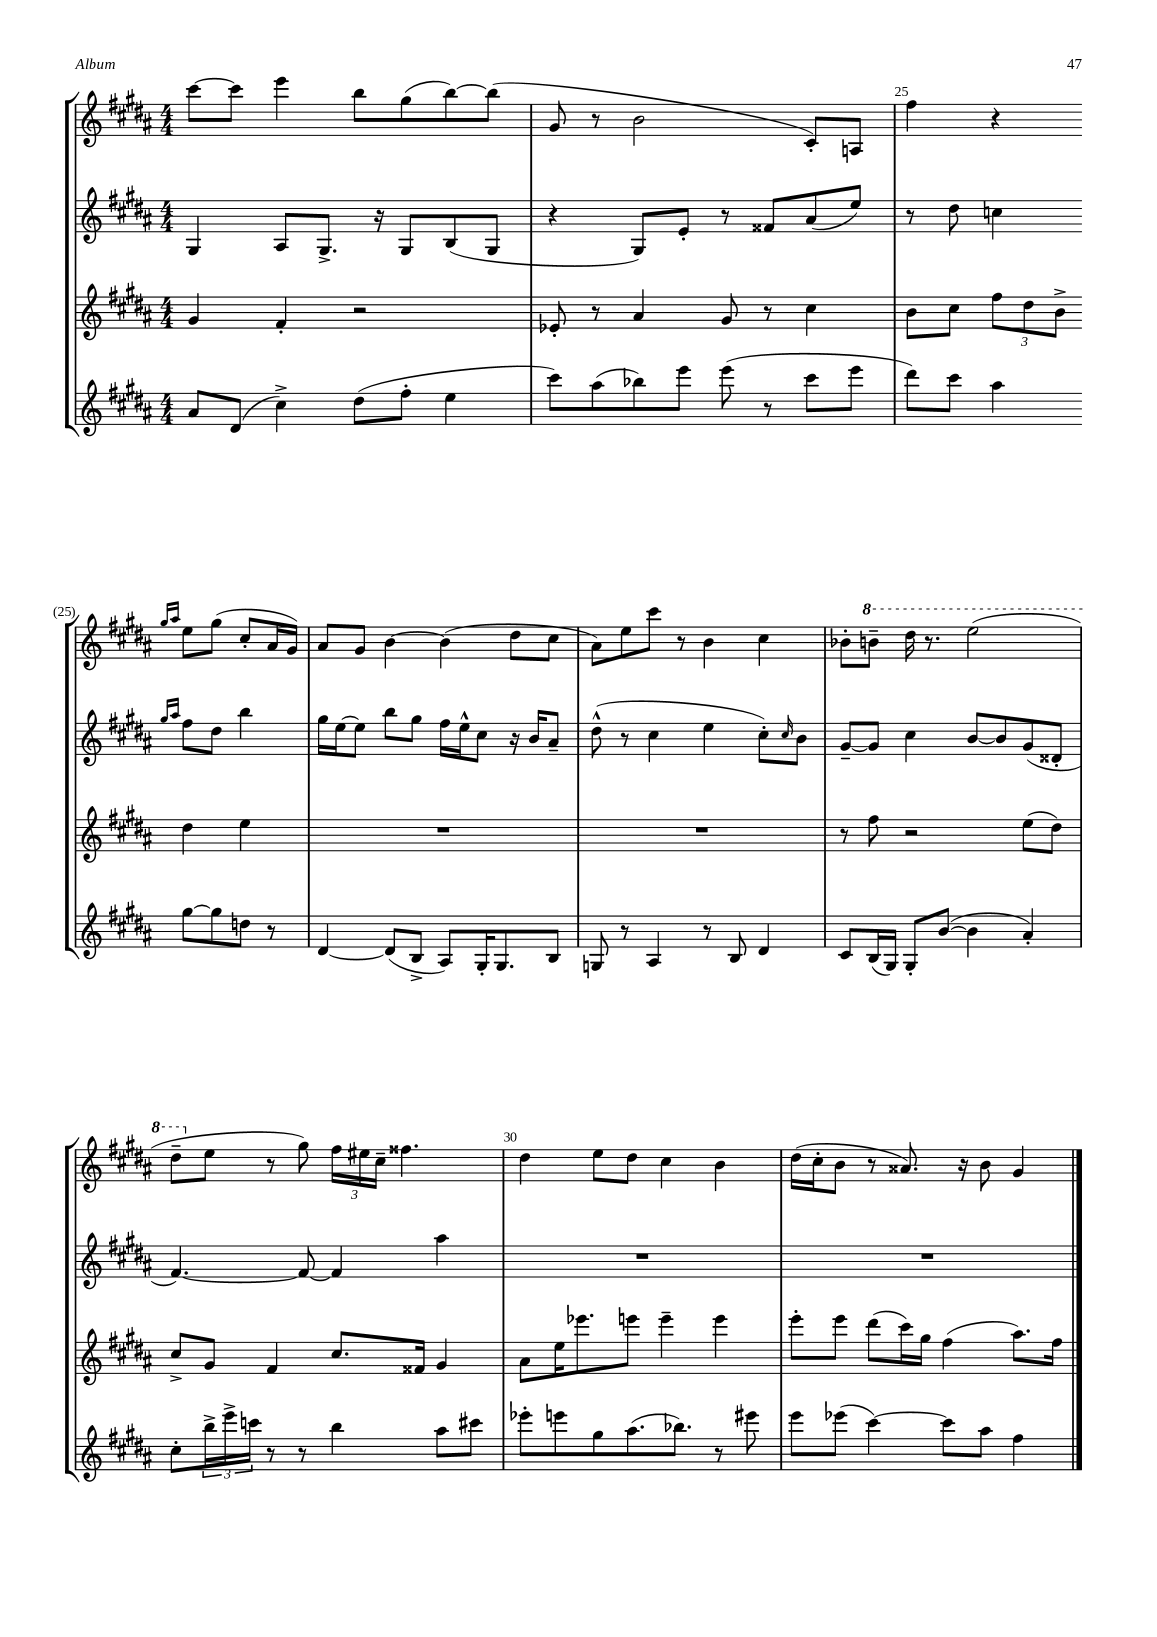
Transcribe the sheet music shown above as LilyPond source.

<<
\new StaffGroup <<
\new Staff = "s0" {
    \clef treble \key b \major \numericTimeSignature \time 4/4
    cis'''8~ cis'''8 e'''4 b''8 gis''8( b''8~) b''8( |
    gis'8 r8 b'2 cis'8-.) a8 |
    fis''4 r4 \grace { gis''16 ais''16 } e''8 gis''8( cis''8-. ais'16 gis'16) |
    ais'8 gis'8 b'4~ b'4( dis''8 cis''8 |
    ais'8) e''8 cis'''8 r8 b'4 cis''4 |
    bes'8-. \ottava #1 b''!8-- dis'''16 r8. e'''2( |
    dis'''8-- \ottava #0 e''8 r8 gis''8) \tuplet 3/2 { fis''16 eis''16 cis''16-- } fisis''4. |
    dis''4 e''8 dis''8 cis''4 b'4 |
    dis''16( cis''16-. b'8 r8 aisis'8.) r16 b'8 gis'4 \bar "|." |
}
\new Staff = "s1" {
    \clef treble \key b \major \numericTimeSignature \time 4/4
    gis4 ais8 gis8.-> r16 gis8 b8( gis8 |
    r4 gis8) e'8-. r8 fisis'8 ais'8( e''8) |
    r8 dis''8 c''4 \grace { gis''16 ais''16 } fis''8 dis''8 b''4 |
    gis''16 e''16~ e''8 b''8 gis''8 fis''16 e''16-^ cis''8 r16 b'16 ais'8-- |
    dis''8-^( r8 cis''4 e''4 cis''8-.) \grace { cis''16 } b'8 |
    gis'8~-- gis'8 cis''4 b'8~ b'8 gis'8( disis'8-. |
    fis'4.~) fis'8~ fis'4 ais''4 |
    R1 |
    R1 \bar "|." |
}
\new Staff = "s2" {
    \clef treble \key b \major \numericTimeSignature \time 4/4
    gis'4 fis'4-. r2 |
    ees'8-. r8 ais'4 gis'8 r8 cis''4 |
    b'8 cis''8 \tuplet 3/2 { fis''8 dis''8 b'8-> } dis''4 e''4 |
    R1 |
    R1 |
    r8 fis''8 r2 e''8( dis''8) |
    cis''8-> gis'8 fis'4 cis''8. fisis'16 gis'4 |
    ais'8 e''16 ees'''8. e'''8 e'''4-- e'''4 |
    e'''8-. e'''8 dis'''8( cis'''16) gis''16 fis''4( ais''8.) fis''16 \bar "|." |
}
\new Staff = "s3" {
    \clef treble \key b \major \numericTimeSignature \time 4/4
    ais'8 dis'8( cis''4->) dis''8( fis''8-. e''4 |
    cis'''8) ais''8( bes''8) e'''8 e'''8( r8 cis'''8 e'''8 |
    dis'''8) cis'''8 ais''4 gis''8~ gis''8 d''8 r8 |
    dis'4~ dis'8( b8-> ais8) gis16-. gis8. b8 |
    g8 r8 ais4 r8 b8 dis'4 |
    cis'8 b16( gis16) gis8-. b'8~( b'4 ais'4-.) |
    cis''8-. \tuplet 3/2 { b''16-> e'''16-> c'''16 } r8 r8 b''4 ais''8 cis'''8 |
    ees'''8-. e'''8 gis''8 ais''8.( bes''8.) r8 eis'''8 |
    e'''8 ees'''8( cis'''4~) cis'''8 ais''8 fis''4 \bar "|." |
}
>>
>>
\layout { \context { \Score currentBarNumber = #23 \override BarNumber.break-visibility = ##(#f #t #t) barNumberVisibility = #(every-nth-bar-number-visible 5) } }
